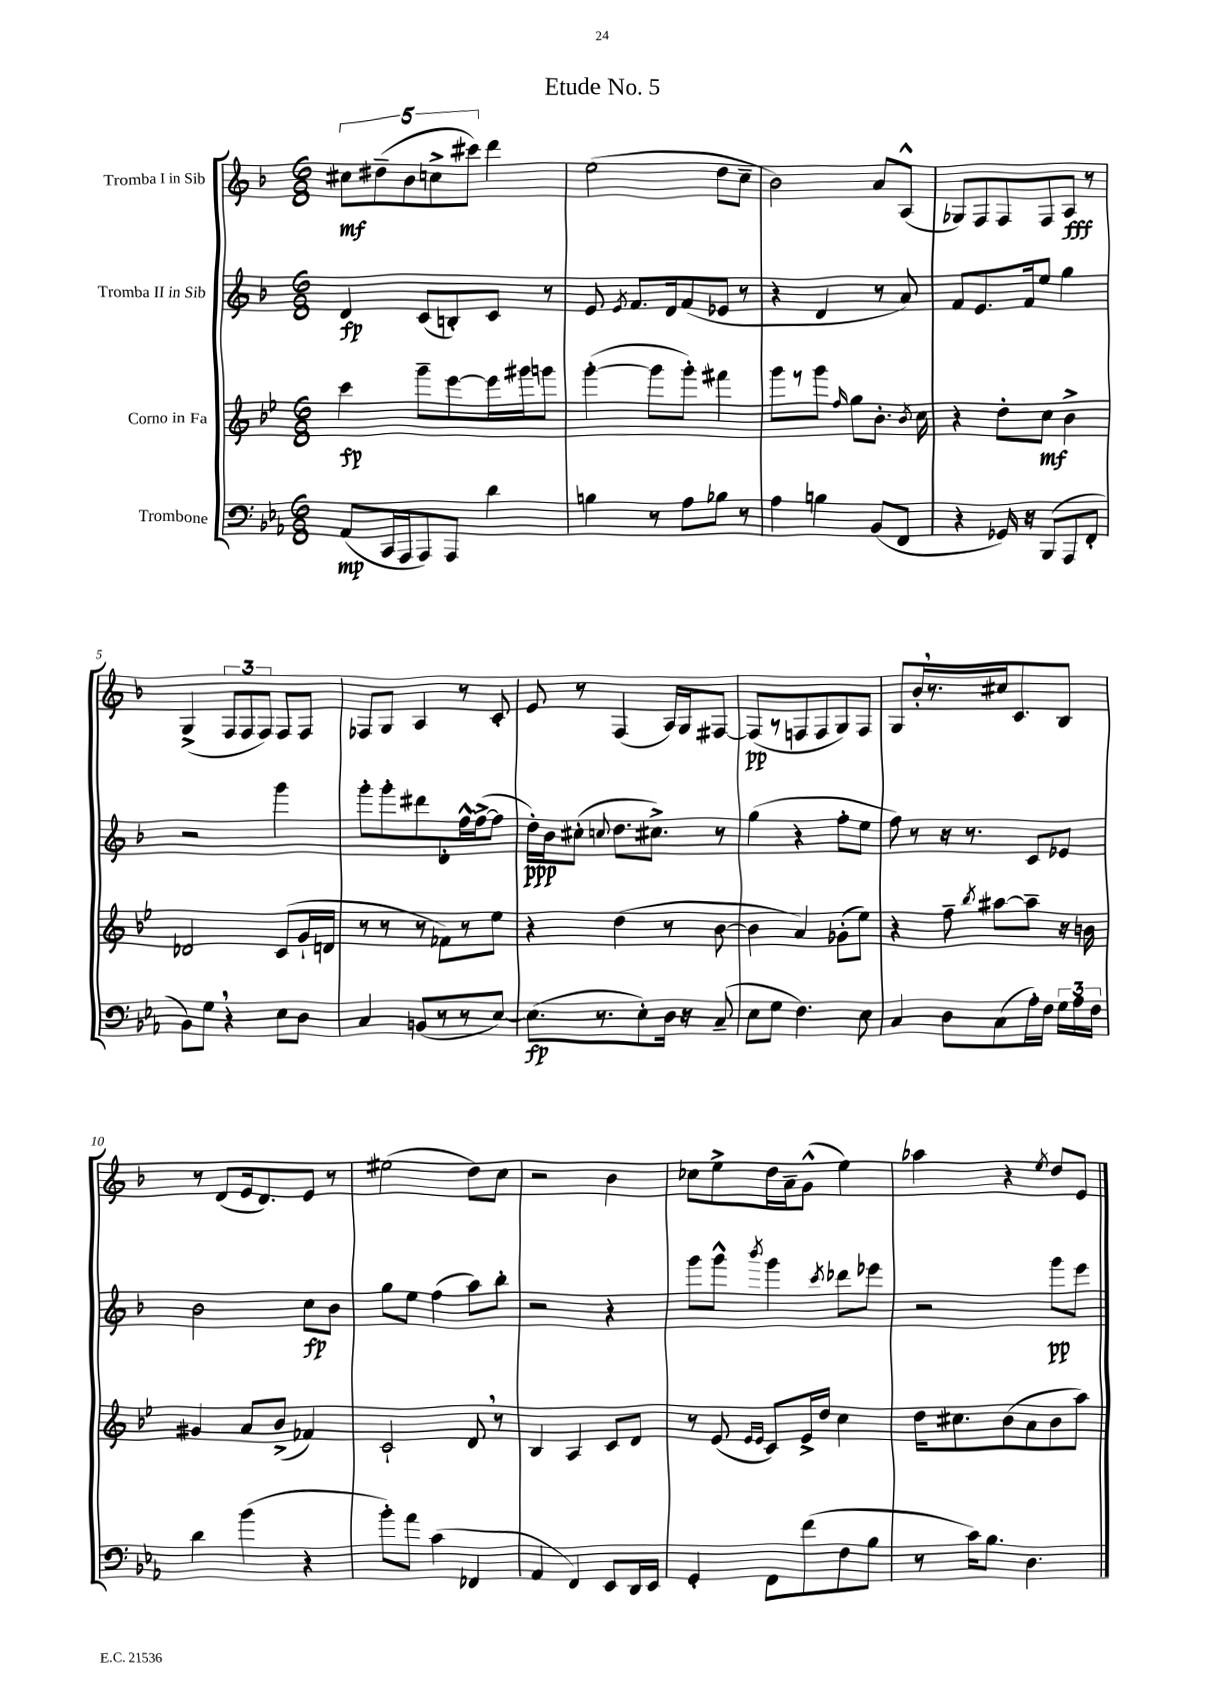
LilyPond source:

\header { title = "Etude No. 5" }
<<
\new StaffGroup <<
\new Staff = "s0" \with { instrumentName = "Tromba I in Sib" } {
    \clef treble \key f \major \numericTimeSignature \time 6/8
    \autoBeamOff \tuplet 5/4 { cis''8[\mf dis''8--( bes'8 c''8-> cis'''8]) } d'''4 |
    e''2( d''8[ c''8]-- |
    bes'2) a'8[ a8]-^( |
    ges8[) f8 f8 f8 a8]\fff r8 |
    g4->( \tuplet 3/2 { f8[ f8 f8]) } f8[ f8] |
    fes8[ g8] a4 r8 c'8-. |
    e'8 r8 f4( a16[) g16 fis8]~ |
    fis8[\pp( r8 f8 f8 g8) f8] |
    g8[ bes'16-. \breathe r8. cis''16 c'8. bes8] |
    r8 d'8[( e'16 d'8.) e'8] r8 |
    eis''2( d''8[) c''8] |
    r2 bes'4 |
    ces''8[ e''8-> d''16 a'16-- g'8]-^( e''4) |
    aes''4 r4 \acciaccatura { e''8 } d''8[ e'8] \bar "|." |
}
\new Staff = "s1" \with { instrumentName = "Tromba II in Sib" } {
    \clef treble \key f \major \numericTimeSignature \time 6/8
    \autoBeamOff d'4\fp c'8[( b8-.) c'8] r8 |
    e'8 \acciaccatura { e'8 } f'8.[ d'16 f'8( ees'8] r8 |
    r4 d'4 r8 a'8) |
    f'8[ e'8. f'16 e''8] g''4 |
    r2 g'''4 |
    g'''8[-. g'''8-. dis'''8 d'8-. f''16~-^ f''16~->( f''8] |
    d''16[-.\ppp) bes'16 cis''8]-.( \appoggiatura { c''8 } d''8.[ cis''8.]->) r8 |
    g''4( r4 f''8[-. e''8] |
    f''8) r8 r16 r8. c'8[ ees'8] |
    bes'2 c''8[\fp bes'8] |
    g''8[ e''8] f''4( a''8[) bes''8]-. |
    r2 r4 |
    g'''8[ g'''8]-^ \acciaccatura { bes'''8 } g'''4 \acciaccatura { c'''8 } des'''8[ ees'''8] |
    r2 g'''8[\pp e'''8] \bar "|." |
}
\new Staff = "s2" \with { instrumentName = "Corno in Fa" } {
    \clef treble \key bes \major \numericTimeSignature \time 6/8
    \autoBeamOff c'''4\fp g'''8[-- ees'''8~ ees'''16 gis'''16 g'''8] |
    g'''4~-.( g'''8[ g'''8]-.) fis'''4 |
    g'''8[ r8 g'''8] \grace { f''16 } g''8[ bes'8.]-. \acciaccatura { bes'8 } c''16 |
    r4 d''8[-. c''8]\mf bes'4-> |
    des'2 c'8[( g'16-! d'16] |
    r8 r8 r8 fes'8[) r8 ees''8] |
    r4 d''4( r8 bes'8~ |
    bes'4 a'4) ges'8[-.( ees''8]) |
    r4 f''8-- \acciaccatura { bes''8 } ais''8[~ ais''8]-- r16 b'16 |
    gis'4 a'8[ bes'8]->( fes'4) |
    c'2-! d'8 \breathe r8 |
    bes4 a4 c'8[ d'8] |
    r8 ees'8( \grace { ees'16[ ees'16] } c'8[) ees'16-> d''16] c''4 |
    d''16[ cis''8. bes'8( a'8 bes'8 a''8]) \bar "|." |
}
\new Staff = "s3" \with { instrumentName = "Trombone" } {
    \clef bass \key ees \major \numericTimeSignature \time 6/8
    \autoBeamOff aes,8[\mp( c,16 aes,,16 aes,,8) aes,,8] d'4 |
    b4 r8 aes8[ bes8] r8 |
    aes4 b4 bes,8[( f,8] |
    r4 ges,16) r16 bes,,8[( aes,,8 f,8]-. |
    bes,8[) g8] \breathe r4 ees8[ d8] |
    c4 b,8[( r8 r8 ees8]~) |
    ees8.[\fp( r8. ees8-.) d16] r16 c8--( |
    ees8[ g8] f4.) ees8 |
    c4 d8[ c8( aes16-.) f16] \tuplet 3/2 { g16[ aes16 f16] } |
    d'4 bes'4( r4 |
    bes'8[-.) aes'8] c'4( fes,4 |
    aes,4 f,4) ees,8[ d,16 ees,16] |
    g,4-. f,8[ f'8( f8 bes8] |
    r8 c'16[) bes8.] d4. \bar "|." |
}
>>
>>
